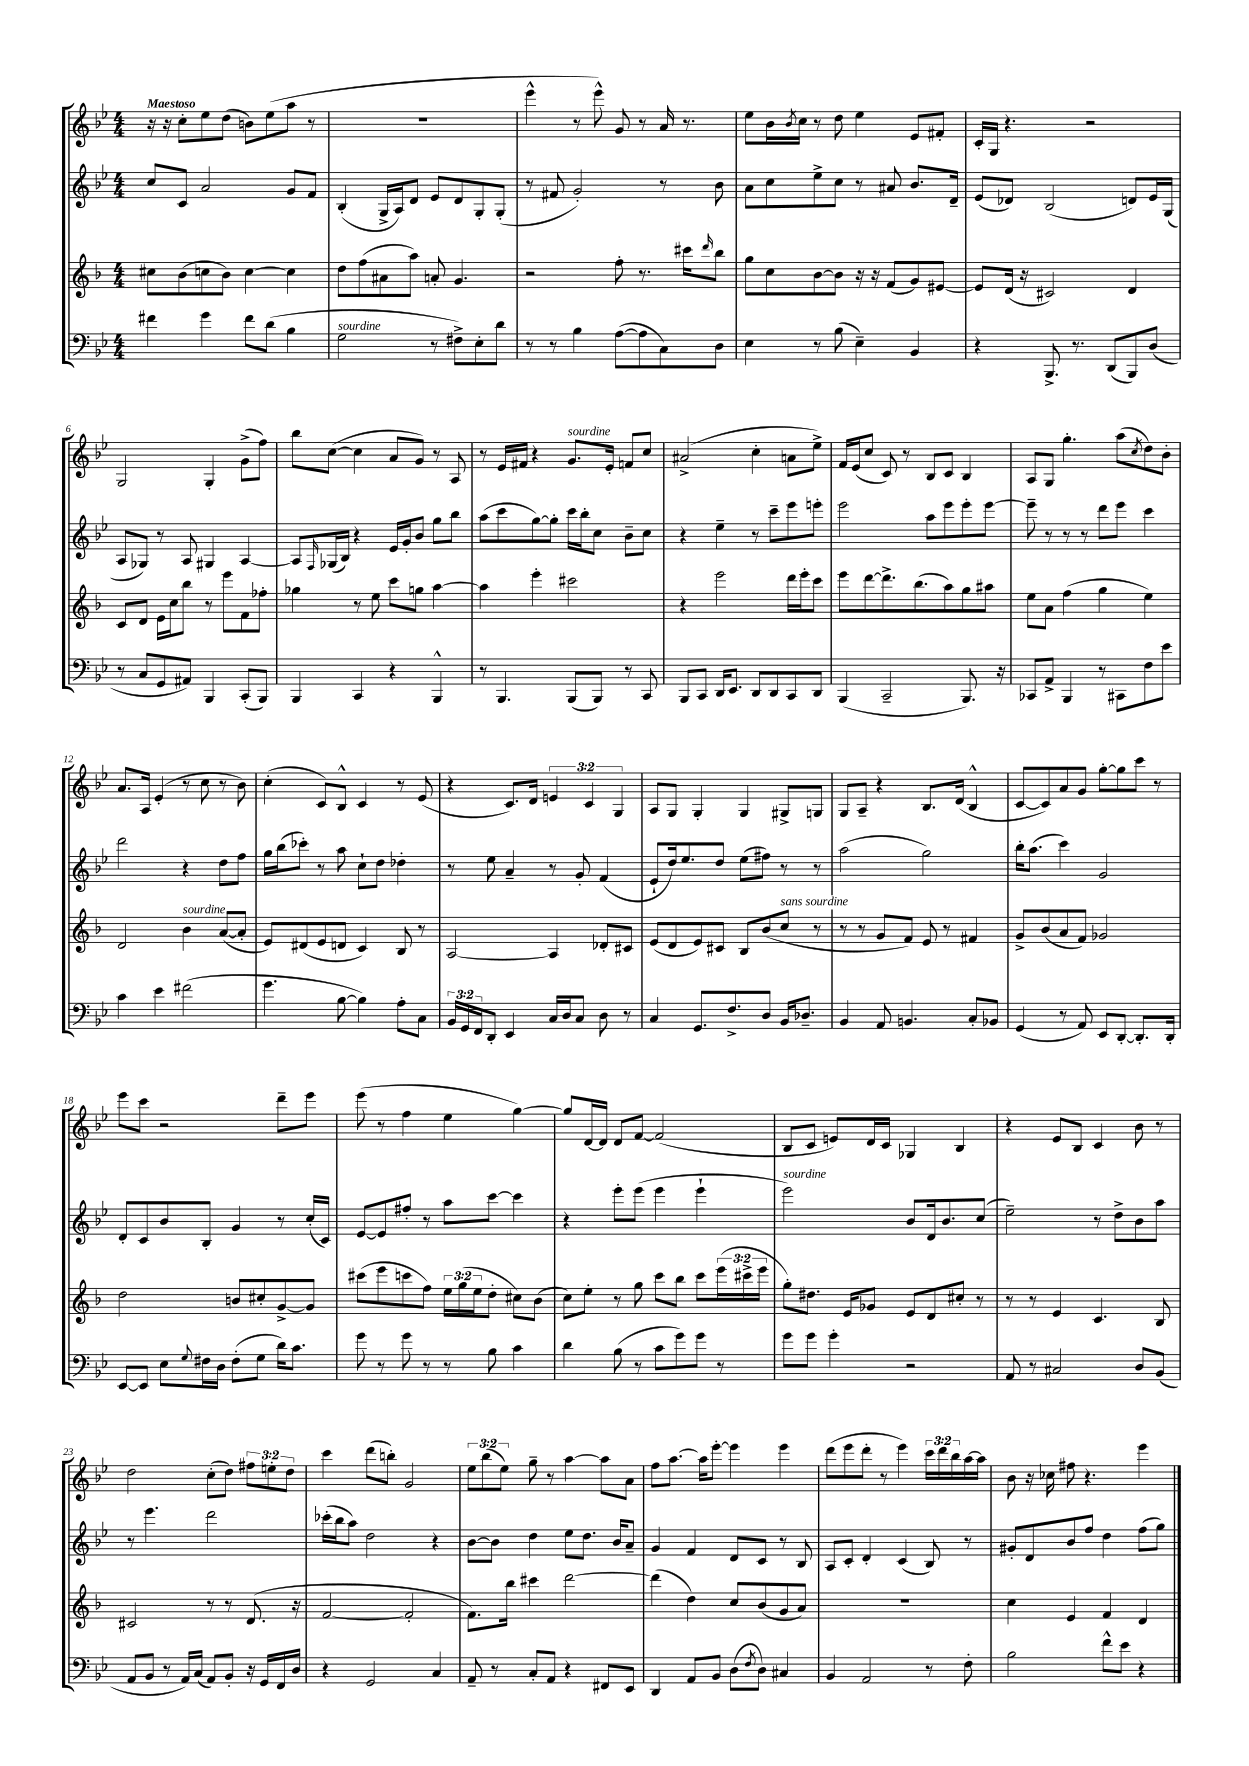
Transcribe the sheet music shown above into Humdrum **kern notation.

**kern	**kern	**kern	**kern
*part4	*part3	*part2	*part1
*staff4	*staff3	*staff2	*staff1
*clefF4	*clefG2	*clefG2	*clefG2
*k[b-e-]	*k[b-]	*k[b-e-]	*k[b-e-]
*M4/4	*M4/4	*M4/4	*M4/4
=1	=1	=1	=1
!	!	!	!LO:TX:a:B:t=Maestoso
4f#X\	8cc#X\L	8cc/L	16r
.	.	.	16r
.	(8b-\	8c/J	8cc'\L
4g\	8ccn\	2a/	8ee-\
.	8b-\J)	.	(8dd\J
8f#\L	[4cc\	.	8bn\L)
(8d\J	.	.	(8ee-\
4B-\	4cc\]	8g/L	8aa\J
.	.	8f/J	8r
=2	=2	=2	=2
!LO:TX:a:i:t=sourdine	!	!	!
2G\	8dd\L	(4B-'/	1r
.	(8ff\	.	.
.	8a#X\	16G^/LL	.
.	.	16A/J)	.
.	8aa\J)	8d/J	.
8r	8an'/	8e-/L	.
8F#X^\L)	4.g/	8d/	.
8E-'\	.	8G'/	.
8d\J	.	(8G'/J	.
=3	=3	=3	=3
8r	2r	8r	4eee-^^\
8r	.	8f#X/	.
4B-\	.	2g'/)	8r
.	.	.	8eee-^^\)
([8A\L	8ff'\	.	8g/
8A\]	8.r	.	8r
8C\)	.	8r	16a/
.	16ccc#X\KL	.	8.r
.	16qqddd/	.	.
8D\J	8bb-\J	8b-\	.
=4	=4	=4	=4
4E-\	8gg\L	8a\L	8ee-\L
.	8cc\	8cc\	16b-\L
.	.	.	8qb-/
.	.	.	16cc\JJ
8r	[8b-\	8ee-^\	8r
(8B-\	8b-\J]	8cc\J	8dd\
4E-~\)	16r	8r	4ee-\
.	16r	.	.
.	(8f/L	8a#X/	.
4BB-/	8g/)	8.b-/L	8e-/L
.	[8e#X/J	.	8f#X'/J
.	.	16d~/Jk	.
=5	=5	=5	=5
4r	8e#/L]	(8e-/L	16c'/LL
.	.	.	16G/JJ
.	(16d/Jk	8d-X/J)	4.r
.	16r	.	.
8.BBB-^/	2c#X/)	(2B-/	.
8.r	.	.	.
.	.	.	2r
(8DD/L	.	.	.
8BBB-/)	4d/	8dn/L)	.
(8D/J	.	16e-/L	.
.	.	(16G/JJ	.
!!LO:LB:g=z
=6	=6	=6	=6
8r	8c/L	8A/L	2G/
8C/L	8d/J	8G-X/J)	.
8GG/	16e\LL	8r	.
.	16cc\J	.	.
8AA#X/J)	8bb-\J	8A/	.
4BBB-/	8r	4G#X/	4G'/
.	8eee\L	.	.
(8CC'/L	8f\	[4A/	(8g^\L
8BBB-/J)	8ff-X'\J	.	8ff\J)
=7	=7	=7	=7
4BBB-/	4gg-X\	8A/L]	8bb-\L
.	.	16qqF/	.
.	.	(16G-X/L	([8cc\J
.	.	16B-/JJ)	.
4CC/	8r	4r	4cc\]
.	8ee\	.	.
4r	8ccc\L	16e-/LL	8a/L
.	.	16g'/J	.
.	8ggn\J	8b-/J	8g/J)
4BBB-^^/	[4aa\	8gg\L	8r
.	.	8bb-\J	8A/
=8	=8	=8	=8
8r	4aa\]	(8aa\L	8r
4.BBB-/	.	8ccc\	16e-/LL
.	.	.	16f#X/JJ
.	4eee'\	[8gg\)	4r
.	.	8gg'\J]	.
!	!	!	!LO:TX:a:i:t=sourdine
(8BBB-/L	2ccc#X\	16ccc\LL	8.g/L
.	.	16bb-'\J	.
8BBB-/J)	.	8cc\J	.
.	.	.	16e-'/Jk
8r	.	8b-~\L	8fn/L
8CC/	.	8cc\J	8cc/J
=9	=9	=9	=9
8BBB-/L	4r	4r	(2a#X^/
8CC/J	.	.	.
16DD/KL	2eee\	4ee-~\	.
8.EE-/J	.	.	.
8DD/L	.	8r	4cc'\
8DD/	.	8ccc~\L	.
8CC/	16ddd\LL	8eee-\	8an\L
.	16eee'\J	.	.
8DD/J	8ccc\J	8eeen'\J	8ee-^\J)
=10	=10	=10	=10
(4BBB-/	8eee\L	2eee-\	16f/LL
.	.	.	(16e-/J
.	[8ddd\	.	8cc/J
2CC~/	8.ddd^\]	.	8c/)
.	.	.	8r
.	(8.bb-\	.	.
.	.	8aa\L	8B-/L
.	8aa\)	8eee-\	8c/J
8.BBB-/)	8gg\	8eee-'\	4B-/
.	8aa#X\J	[8eee-\J	.
16r	.	.	.
=11	=11	=11	=11
8CC-X/L	8ee\L	8eee-~\]	8A/L
8AA^/J	8a\J	8r	8G/J
4BBB-/	(4ff\	8r	4.gg'\
.	.	8r	.
8r	4gg\	8ddd\L	.
8CC#X\L	.	8eee-\J	(8aa\L
.	.	.	8qcc/
8F\	4ee\)	4ccc\	8dd\)
8e-\J	.	.	8b-'\J
!!LO:LB:g=z
=12	=12	=12	=12
4c\	2d/	2ddd\	8.a/L
.	.	.	16A/Jk
4e-\	.	.	(4e-'/
!	!LO:TX:a:i:t=sourdine	!	!
(2f#X\	4b-\	4r	8r
.	.	.	8cc\
.	([8a/L	8dd\L	8r
.	8a'/J]	8ff\J	8b-\)
=13	=13	=13	=13
4.g\	8e/L)	16gg\LL	(4cc'\
.	.	(16bb-\J	.
.	(8d#X/	8ccc-X'\J)	.
.	8e/	8r	8c/L)
[8B-\	8dn/J	8aa\	8B-^^/J
4B-\])	4c/)	8cc`\L	4c/
.	.	8dd\J	.
8A'\L	8B-/	4dd-X'\	8r
8C\J	8r	.	(8e-/
=14	=14	=14	=14
24BB-/LL	[2A/	8r	4r
24GG/	.	.	.
24FF/J	.	.	.
8DD'/J	.	8ee-\	.
4EE-/	.	4a~/	8.c/L)
.	.	.	16d/Jk
16C/LL	4A/]	8r	6en/
16D/J	.	.	.
8C/J	.	8g'/	.
.	.	.	6c/
8D\	8d-X'/L	(4f/	.
.	.	.	6G/
8r	8c#X/J	.	.
=15	=15	=15	=15
4C/	(8e/L	8e-`/L	8A/L
.	8d/	16dd/k)	8G/J
.	.	8.ee-/	.
8.GG/L	8e/)	.	4G'/
.	8c#X/J	8dd/J	.
8.F^/	.	.	.
.	8B-/L	(8ee-\L	4G/
8D/J	(8b-/	8ff#X\J)	.
!	!LO:TX:a:i:t=sans sourdine	!	!
16BB-/KL	8cc/J	8r	8G#X^/L
8.D-X~/J	.	.	.
.	8r	8r	8Gn/J
=16	=16	=16	=16
4BB-/	8r	(2aa\	8G/L
.	8r	.	8A~/J
8AA/	8g/L	.	4r
4.BBn/	8f/J)	.	.
.	8e/	2gg\)	8.B-/L
.	8r	.	.
.	.	.	(16d/Jk
8C'/L	4f#X/	.	4B-^^/
8BB-X/J	.	.	.
=17	=17	=17	=17
(4GG/	8g^/L	16bb-'\KL	[8c/L
.	.	(8.aa\J	.
.	(8b-/	.	8c/])
8r	8a/	4ccc\)	8a/
8AA/)	8f/J)	.	8g/J
8EE-/L	2g-X/	2g/	[8gg'\L
[8DD'/J	.	.	8gg\]
8.DD'/L]	.	.	8ccc\J
.	.	.	8r
16DD'/Jk	.	.	.
!!LO:LB:g=z
=18	=18	=18	=18
[8EE-/L	2dd\	8d'/L	8eee-\L
8EE-/J]	.	8c/	8ccc\J
8E-\L	.	8b-/	2r
8qqG/	.	.	.
16F#X\L	.	8B-'/J	.
16D\JJ	.	.	.
(8F#'\L	8bn/L	4g/	.
8G\J	8cc#X'/	.	.
16d\KL)	[8g^/	8r	8ddd~\L
8.c\J	.	.	.
.	8g/J]	(16cc'/LL	8eee-\J
.	.	16c/JJ)	.
=19	=19	=19	=19
8g\	(8ccc#X\L	[8e-/L	(8eee-\
8r	8eee\	8e-/]	8r
8g\	8cccn\	8ff#X'/J	4ff\
8r	8ff\J)	8r	.
8r	24ee\LL	8aa\L	4ee-\
.	(24gg\	.	.
.	24ee\J	.	.
8B-\	8dd'\J	[8ccc\J	.
4c\	8cc#X\L)	4ccc\]	[4gg\)
.	(8b-\J	.	.
=20	=20	=20	=20
4d\	8cc\L)	4r	8gg/L]
.	8ee'\J	.	[16d/L
.	.	.	16d/JJ]
(8B-\	8r	8eee-'\L	8d/L
8r	8gg\	(8eee-\J	[8f/J
8c\L	8ccc\L	4eee-\	(2f/]
8g\)	8bb-\J	.	.
8g\J	8ccc\L	4eee-`\	.
8r	(24eee\L	.	.
.	24ccc#X^\	.	.
.	24eee\JJ	.	.
=21	=21	=21	=21
!	!	!LO:TX:a:i:t=sourdine	!
8g\L	8gg'\L)	2eee-\)	8B-/L
8g\J	8.dd#X\J	.	8c/J
4g'\	.	.	8en/L)
.	16e/KL	.	.
.	8g-X/J	.	16d/L
.	.	.	16c/JJ
2r	8e/L	8b-/L	4G-X/
.	8d/	16d/k	.
.	.	8.b-/	.
.	8cc#X'/J	.	4B-/
.	8r	(8cc/J	.
=22	=22	=22	=22
8AA/	8r	2ee-~\)	4r
8r	8r	.	.
2C#X/	4e/	.	8e-/L
.	.	.	8B-/J
.	4.c/	8r	4c/
.	.	8dd^\L	.
8D/L	.	8b-\	8b-\
(8BB-/J	8B-/	8aa\J	8r
!!LO:LB:g=z
=23	=23	=23	=23
8AA/L	2c#X/	8r	2dd\
8BB-/J	.	4.eee-\	.
8r	.	.	.
16AA/LL)	.	.	.
(16C/JJ	.	.	.
8AA/L)	8r	2ddd\	(8cc'\L
8BB-'/J	8r	.	8dd\J)
16r	(8.d/	.	12ff#X\L
16GG/LL	.	.	.
.	.	.	12een'\
16FF/	.	.	.
.	.	.	12dd\J
16D/JJ	16r	.	.
=24	=24	=24	=24
4r	[2f/	(16ccc-X'\LL	4ccc\
.	.	16bb-\J	.
.	.	8aa\J)	.
2GG/	.	2dd\	(8ddd\L
.	.	.	8bbn'\J)
.	2f'/]	.	2g/
4C/	.	4r	.
=25	=25	=25	=25
8AA~/	8.f\L)	[8b-\L	12ee-\L
.	.	.	(12bb-\
8r	.	8b-\J]	.
.	.	.	12ee-\J)
.	16bb-\Jk	.	.
8C'/L	4ccc#X\	4dd\	8gg~\
8AA/J	.	.	8r
4r	[2ddd\	8ee-\L	[4aa\
.	.	8.dd\J	.
8FF#X/L	.	.	8aa\L]
.	.	16b-/KL	.
8EE-/J	.	8a~/J	8a\J
=26	=26	=26	=26
4DD/	(4ddd\]	4g/	8ff\L
.	.	.	[8.aa\J
8AA/L	4dd\)	4f/	.
.	.	.	16aa\KL]
8BB-/J	.	.	[8eee-'\J
(8D\L	8cc/L	8d/L	4eee-\]
8qF/	.	.	.
8D\J)	(8b-/	8c/J	.
4C#X/	8g/	8r	4eee-\
.	8a/J)	8B-/	.
=27	=27	=27	=27
4BB-/	1r	8A/L	(8ddd\L
.	.	8c'/J	8eee-\
2AA/	.	4d'/	8ddd'\J
.	.	.	8r
.	.	(4c/	4eee-\)
8r	.	8B-/)	24ccc\LL
.	.	.	24ddd\
.	.	.	24bb-\
8F'\	.	8r	[16aa\
.	.	.	16aa\JJ]
=28	=28	=28	=28
2B-\	4cc\	8g#X'/L	8b-\
.	.	8d/	16r
.	.	.	16cc-X\
.	4e/	8b-/	8ff#X\
.	.	8ff/J	4.r
8f^^\L	4f/	4dd\	.
8e-\J	.	.	.
4r	4d/	(8ff\L	4eee-\
.	.	8gg\J)	.
==	==	==	==
*-	*-	*-	*-
